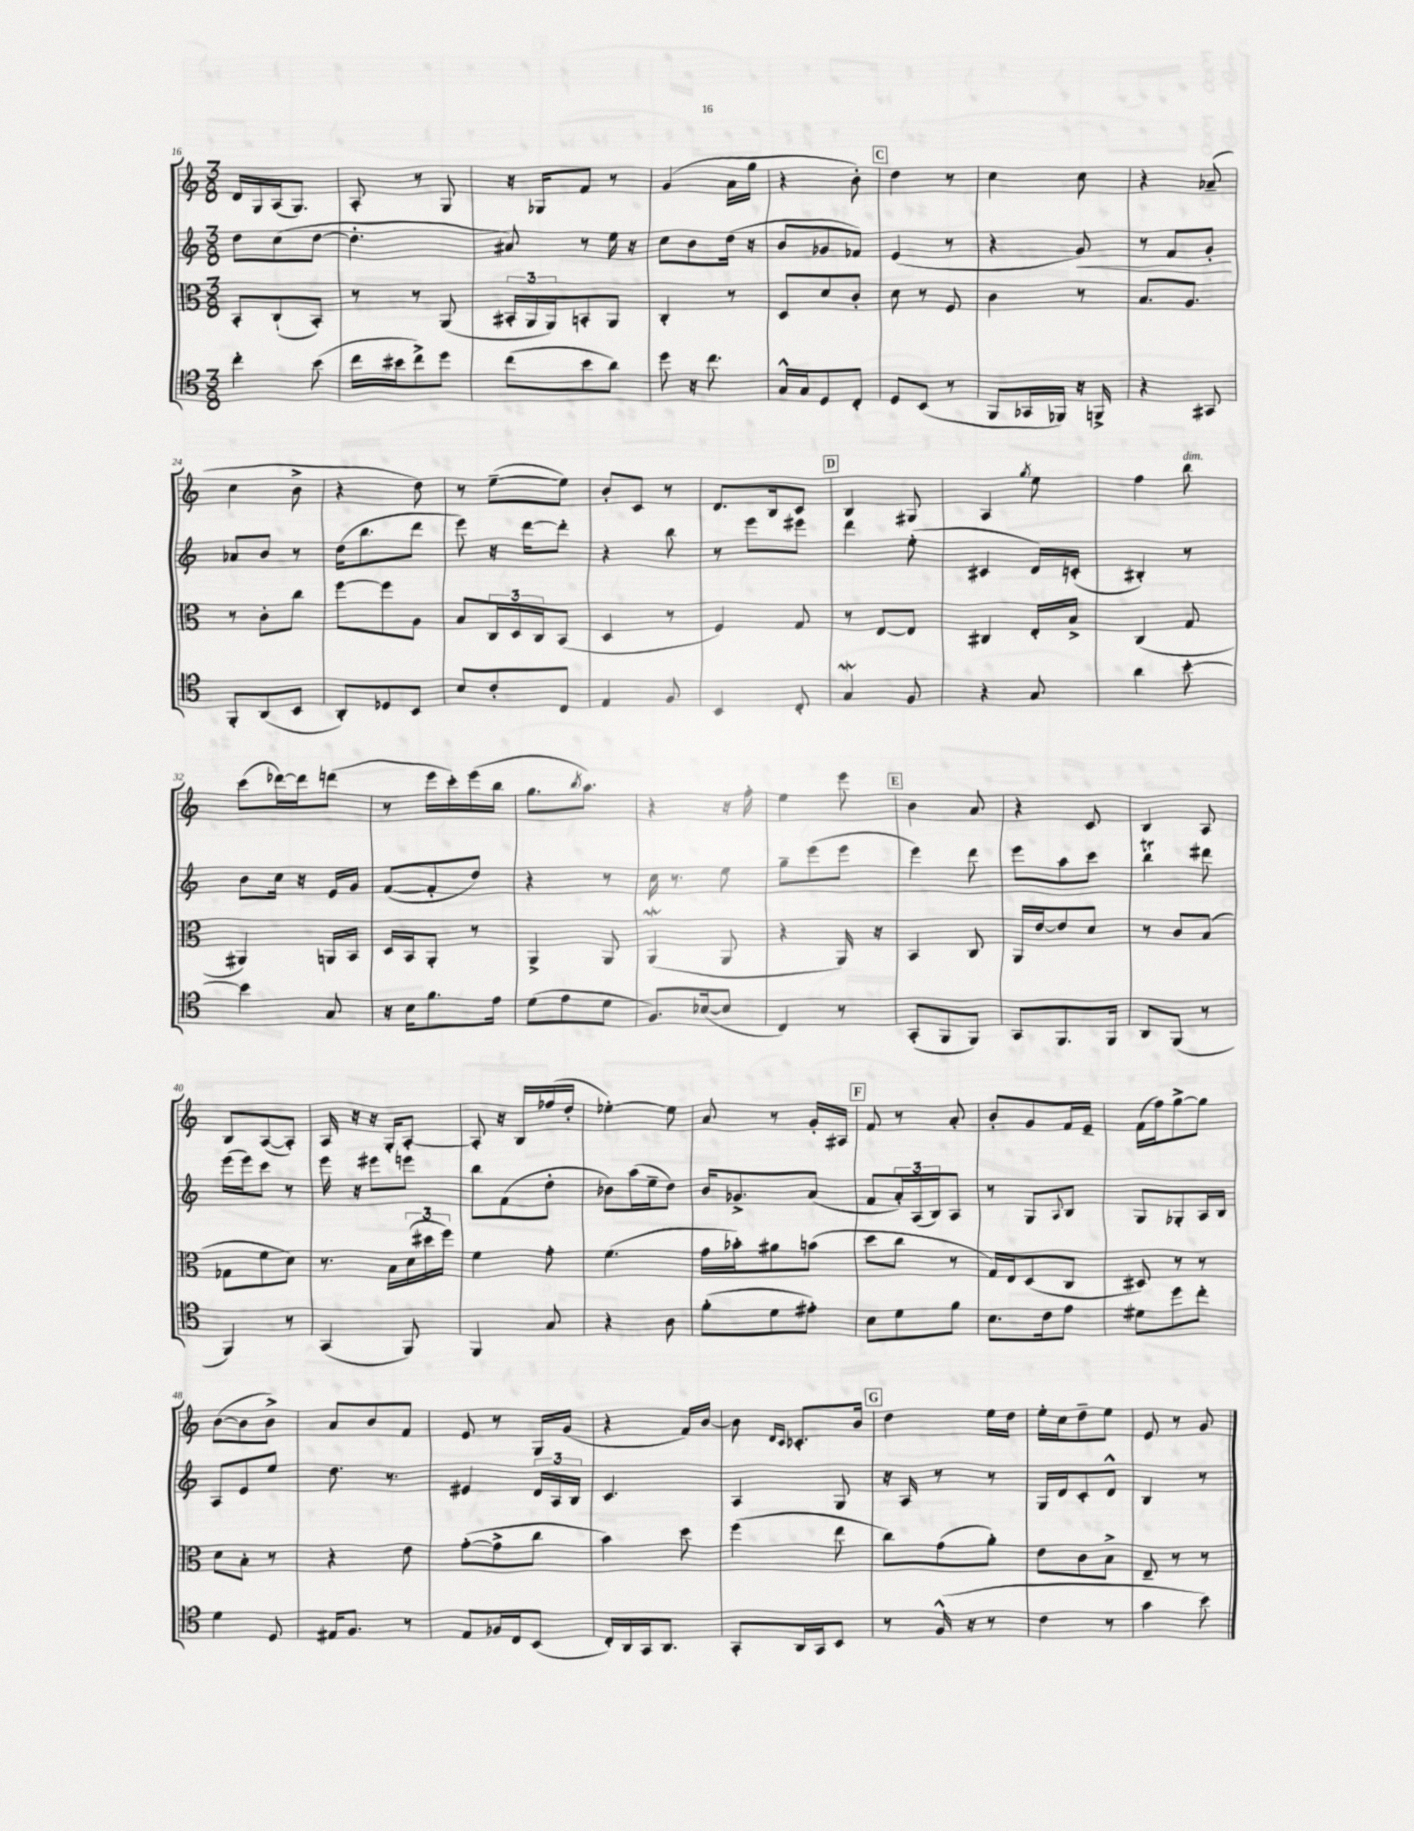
<<
\new StaffGroup <<
\new Staff = "s0" {
    \clef treble \key c \major \numericTimeSignature \time 3/8
    d'16 g16 a16( g8.) |
    a8-. r8 g8 |
    r16 ges16 f'8 r8 |
    g'4( a'16 g''16 |
    r4 b'8-.) |
    \mark \markup { \box "C" } d''4 r8 |
    c''4 c''8 |
    r4 aes'8--( |
    c''4 b'8-> |
    r4 d''8) |
    r8 e''8~--( e''8) |
    b'8-. c'8 r8 |
    d'8. b16 c'8 |
    \mark \markup { \box "D" } b4 gis8 |
    a4 \acciaccatura { g''8 } e''8 |
    f''4 b''8^\markup { \italic "dim." } |
    c'''8( des'''16~) des'''16 d'''8( |
    r8 e'''16 c'''16-.) e'''16( b''16 |
    g''8. \acciaccatura { b''8 } a''8.) |
    r4 r16 f''16-. |
    e''4 e'''8 |
    \mark \markup { \box "E" } b'4 a'8 |
    r4 c'8 |
    b4 a8 |
    b8 a8~( a8-.) |
    a16 r16 r16 g16-. a8~-. |
    a8-. r16 b16 fes''16( d''16-. |
    ees''4~-.) ees''8 |
    a'8 r8 g'16-. ais16 |
    \mark \markup { \box "F" } f'8 r8 a'8-. |
    b'8-. g'8 f'16 e'16-- |
    f'16( f''16) g''8~-> g''8 |
    b'8~( b'8 b'8->) |
    a'8 b'8 f'8 |
    e'8 r8 g16 g'16( |
    r4 f'16) b'16~ |
    b'8 \grace { d'16 c'16 } ces'8.-. b'16 |
    \mark \markup { \box "G" } d''4 e''16 d''16 |
    e''16-. c''16 d''8-- e''8 |
    e'8 r8 g'8 \bar "|." |
}
\new Staff = "s1" {
    \clef treble \key c \major \numericTimeSignature \time 3/8
    d''8 c''8( d''8~ |
    d''4.-. |
    ais'8) r8 e''16 r16 |
    c''8 b'8 d''16( r16 |
    b'8 ges'8 fes'8) |
    \mark \markup { \box "C" } e'4( r8 |
    r4 g'8\<) |
    r8 f'8 g'8-.\! |
    aes'8 b'8 r8 |
    d''16( b''8. d'''8 |
    e'''8) r16 d'''16~ d'''8-. |
    r4 b''8 |
    r8 e'''8 eis'''8 |
    \mark \markup { \box "D" } d'''4 e''8-.( |
    cis'4 d'16) c'16-.( |
    bis4-.) r8 |
    b'8 c''16 r16 e'16 g'16 |
    f'8~( f'8-. d''8) |
    r4 r8 |
    c''16 r8. e''8 |
    g''8-- e'''8( e'''8 |
    \mark \markup { \box "E" } e'''4) d'''8 |
    e'''8 a''8 c'''8 |
    b''4\trill dis'''8 |
    e'''16( e'''16) c'''8 r8 |
    e'''16 r16 eis'''8 e'''8 |
    b''8 f'8( d''8-. |
    bes'8) a''16( e''16-- d''8) |
    b'16 ges'8.-> a'8( |
    \mark \markup { \box "F" } f'8 \tuplet 3/2 { a'16-.) a16( b16) } a8 |
    r8 g8 \appoggiatura { a8 } b8 |
    g8 ges8-. a16 b16 |
    a8 e'8 e''8 |
    d''8. r8. |
    eis'4 \tuplet 3/2 { d'16 a16 b16 } |
    c'4. |
    a4 g8 |
    \mark \markup { \box "G" } r16 a16 r8 r8 |
    g16 d'16 c'8-. d'8-^ |
    b4 r8 \bar "|." |
}
\new Staff = "s2" {
    \clef alto \key c \major \numericTimeSignature \time 3/8
    b,8-. c8-!( b,8-.) |
    r8 r8 a,8( |
    \tuplet 3/2 { bis,16-. a,16 a,16) } b,8-. a,8 |
    c4-. r8 |
    d8 d'8 c'8-. |
    \mark \markup { \box "C" } d'8 r8 f8 |
    c'4 r8 |
    b8. a8. |
    r8 c'8-. c''8 |
    f''8~ f''8 a8 |
    b8 \tuplet 3/2 { c16 d16 c16 } b,8( |
    d4 r8 |
    f4) g8 |
    \mark \markup { \box "D" } r8 e8~ e8 |
    cis4 e16-. b16-> |
    c4( g8 |
    ais,4) a,16 b,16 |
    d16 b,16 a,8-. r8 |
    a,4-> a,8 |
    a,4\mordent( a,8 |
    r4 a,16) r16 |
    \mark \markup { \box "E" } b,4 c8 |
    a,16 e'16~ e'8 d'8 |
    r8 c'8 b8( |
    ges8 f'8 d'8) |
    r8. b16 \tuplet 3/2 { d'16( dis''16 f''16) } |
    f'4 g'8-. |
    f'4.( |
    g'16 bes'16-.) ais'8 b'8( |
    \mark \markup { \box "F" } d''8 c''8 r8 |
    g16) e16 d8( c8 |
    dis8) r8 r8 |
    d'8 b8-. r8 |
    r4 e'8 |
    g'8~-.( g'8-> c''8 |
    b'4) d''8 |
    f''4( e''8 |
    \mark \markup { \box "G" } c''8) g'8( a'8-.) |
    e'8 c'8 b8-> |
    e8-- r8 r8 \bar "|." |
}
\new Staff = "s3" {
    \clef tenor \key c \major \numericTimeSignature \time 3/8
    c''4-. b'8( |
    c''16 bis'16 c''8->) d''8 |
    c''8( b'8 a'8) |
    d''8 r16 c''8. |
    g16-^ g16 d8 c8-. |
    \mark \markup { \box "C" } d8 b,8( r8 |
    f,8 ges,16 fes,16) r16 f,16-> |
    r4 gis,8 |
    f,8-. a,8( b,8 |
    a,8-.) des8 b,8 |
    b8 c'8-. c8 |
    e4 f8 |
    b,4 c8-. |
    \mark \markup { \box "D" } g4\mordent f8 |
    r4 g8 |
    a'4 b'8~-. |
    b'4 g8 |
    r16 b16 f'8. e'16 |
    d'8( e'8 d'8 |
    f8.) bes16~( bes8 |
    c4) r8 |
    \mark \markup { \box "E" } g,8-.( f,8 f,8) |
    g,8 f,8. f,16 |
    a,8 f,8( r8 |
    f,4) r8 |
    g,4( f,8) |
    f,4 g8 |
    r4 a8 |
    f'8-.( d'8 eis'8-.) |
    \mark \markup { \box "F" } b8 d'8 f'8 |
    b8. c'16 e'8 |
    dis'8 d''8 c''8-. |
    d'4 d8 |
    eis16 f8. r8 |
    e8 fes16 c16 b,8( |
    c16-.) a,16 g,16 a,8. |
    g,8-. a,16 g,16 b,8 |
    \mark \markup { \box "G" } r8 f16-^( r16 r8 |
    c'4 r8 |
    g'4 b'8) \bar "|." |
}
>>
>>
\layout { \context { \Score currentBarNumber = #16 } }
